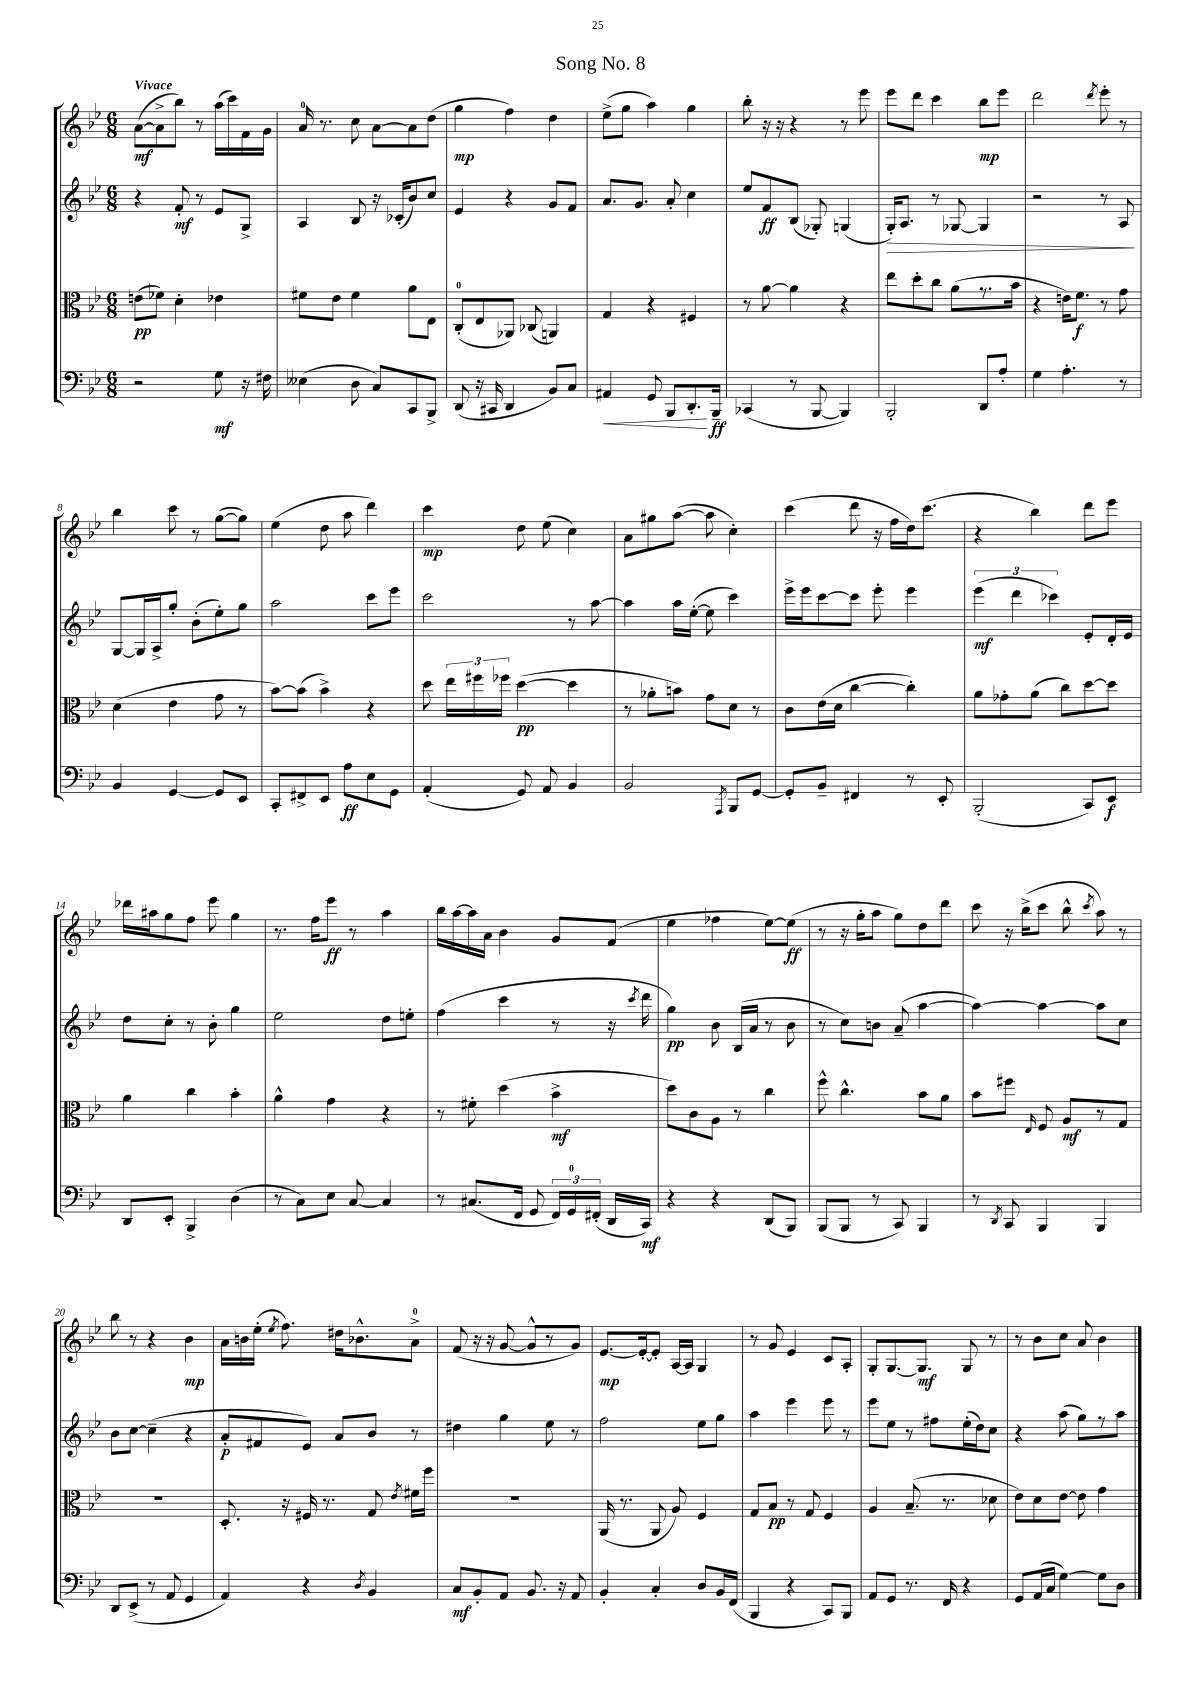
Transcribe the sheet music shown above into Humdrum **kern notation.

**kern	**kern	**kern	**kern
*staff4	*staff3	*staff2	*staff1
*clefF4	*clefC3	*clefG2	*clefG2
*k[b-e-]	*k[b-e-]	*k[b-e-]	*k[b-e-]
*M6/8	*M6/8	*M6/8	*M6/8
2r	(8e	4r	([8a
.	8f-)	.	8a^]
.	4d'	8f'	8bb-)
.	.	8r	8r
8G	4e-	8e-	(16aa
.	.	.	16ccc)
16r	.	8G^	16f
16F#	.	.	16g
=	=	=	=
(4E--	8f#	4A	16a
.	.	.	8.r
.	8e-	.	.
8D	4f#	8B-	8cc
8C)	.	16r	[8a
.	.	(16c-'	.
8CC	8a	8b-)	8a]
8BBB-^	8E-	8cc	(8dd
=	=	=	=
(8DD	(8C'	4e-	4gg
16r	8E-	.	.
16CC#	.	.	.
4DD	8AA-)	4r	4ff)
.	(8C-	.	.
8BB-)	4AA)	8g	4dd
8C	.	8f	.
=	=	=	=
4AA#	4G	8.a	(8ee-^
.	.	.	8gg
.	.	8.g	.
8GG	4r	.	4aa)
8BBB-	.	8a'	.
8.DD'	4F#	4cc	4gg
16BBB-~	.	.	.
=	=	=	=
(4CC-	8r	8ee-	8bb-'
.	[8a	8f	16r
.	.	.	16r
8r	4a]	(8B-	4r
[8BBB-	.	8G-')	.
4BBB-])	4r	(4G	8r
.	.	.	8eee-
=	=	=	=
2BBB-'	8ee-	16G')	8eee-
.	.	8.A	.
.	8dd'	.	8ddd
.	8cc	8r	4ccc
.	(8a	[8G-	.
8DD	8.r	4G-]	8bb-
8A'	.	.	8eee-
.	16b-	.	.
=	=	=	=
4G	4r	2r	2ddd
4.A'	16e)	.	.
.	8.f	.	.
.	.	.	8qddd
.	8r	8r	8eee-'
8r	8g	8A	8r
=	=	=	=
4BB-	(4d	[8G	4bb-
.	.	16G]	.
.	.	16A^	.
[4GG	4e-	8gg'	8ccc
.	.	(8b-'	8r
8GG]	8g	8ee-')	([8gg
8EE-	8r	8gg	8gg])
=	=	=	=
8CC'	[8b-)	2aa	(4ee-
8FF#^	(8b-]	.	.
8EE-	4b-^)	.	8dd
8A	.	.	8aa
8E-	4r	8ccc	4ddd)
8GG	.	8eee-	.
=	=	=	=
(4AA'	8dd	2ccc	4ccc
.	24ee-	.	.
.	24ff#	.	.
.	24ff-	.	.
8GG)	([4dd	.	8dd
8AA	.	.	(8ee-
4BB-	4dd]	8r	4cc)
.	.	[8aa	.
=	=	=	=
2BB-	8r	4aa]	8a
.	8a-'	.	8gg#
.	8b)	16aa	([8aa
.	.	([16ee-'	.
.	8g	8ee-]	8aa]
8qAAA	.	.	.
8BBB-	8d	4ccc)	4cc')
[8GG	8r	.	.
=	=	=	=
8GG']	8c	16eee-^	(4ccc
.	.	16eee-	.
8BB-~	(16e-	[8ccc	.
.	16d	.	.
4FF#	[4cc	8ccc]	8ddd
.	.	8eee-'	16r
.	.	.	16ff
8r	4cc'])	4eee-	16dd)
.	.	.	(8.ccc
8EE-'	.	.	.
=	=	=	=
(2BBB-'	8a	(6eee-	4r
.	8g-'	.	.
.	.	6ddd	.
.	(8a	.	4bb-)
.	.	6ccc-)	.
.	8cc)	.	.
8CC)	[8dd	8e-'	8ddd
8EE-	8dd]	16d'	8eee-
.	.	16e-	.
=	=	=	=
8DD	4a	8dd	16ddd-
.	.	.	16aa#
8EE-'	.	8cc'	8gg
4BBB-^	4cc	8r	8ff
.	.	8b-'	8eee-
(4D	4b-'	4gg	4gg
=	=	=	=
8r	4a^^	2ee-	8.r
8C)	.	.	.
.	.	.	16ff
8E-	4g	.	8eee-
[8C	.	.	8r
4C]	4r	8dd	4aa
.	.	8ee'	.
=	=	=	=
8r	8r	(4ff	16bb-
.	.	.	[16aa
(8.C#	8f#'	.	16aa]
.	.	.	16a
.	(4dd	4ccc	4b-
16FF	.	.	.
8GG	.	.	.
24FF)	4b-^	8r	8g
24GG	.	.	.
(24FF#'	.	.	.
16DD	.	16r	(8f
.	.	8qccc	.
16CC)	.	16ddd	.
=	=	=	=
4r	8dd)	4gg)	4ee-
.	8c	.	.
4r	8A	8b-	4ff-
.	8r	(16B-	.
.	.	16a	.
(8DD	4cc	8r	[8ee-)
8BBB-)	.	8b-	(8ee-]
=	=	=	=
(8BBB-	8ff^^	8r	8r
8BBB-	4.cc^^	8cc)	16r
.	.	.	16gg'
8r	.	8b	8aa
8CC)	.	(8a~	8gg)
4BBB-	8b-	[4aa	8dd
.	8a	.	8ddd
=	=	=	=
8r	8b-	4aa_)	8ccc
8qDD	.	.	.
8CC	8ff#	.	16r
.	.	.	(16bb-^
.	16qqE-	.	.
4BBB-	8F	4aa_	8ccc
.	8A	.	8bb-^^
.	.	.	8qccc
4BBB-	8r	8aa]	8aa)
.	8G	8cc	8r
=	=	=	=
8DD	2.r	8b-	8bb-
(8EE-^	.	[8cc	8r
8r	.	(4cc~]	4r
8AA	.	.	.
4GG	.	4r	4b-
=	=	=	=
4AA)	8.D'	8a'	16a
.	.	.	16b
.	.	8f#	(16ee-'
.	.	.	8qee-
.	16r	.	8.ff)
4r	16F#	8e-)	.
.	8.r	.	.
.	.	8a	16dd#
.	.	.	8.b-^^
8qD	.	.	.
4BB-	8G	8b-	.
.	8qe-	.	.
.	16f#	8r	8a^
.	16ff	.	.
=	=	=	=
8C	2.r	4dd#	(8f
8BB-'	.	.	16r
.	.	.	16r
8AA	.	4gg	[8g
8.BB-	.	.	8g^^]
.	.	8ee-	8r
16r	.	.	.
8AA	.	8r	8g)
=	=	=	=
4BB-'	(16AA	2ff	[8.e-
.	8.r	.	.
.	.	.	16e-'_
4C'	8AA	.	8e-']
.	8A)	.	[16A
.	.	.	16A]
8D	4F	8ee-	4G
16BB-	.	8gg	.
(16FF	.	.	.
=	=	=	=
4BBB-	8G	4aa	8r
.	8B-	.	8g
4r	8r	4eee-	4e-
.	8G	.	.
8CC)	4F	8eee-	8c
8BBB-	.	8r	8A'
=	=	=	=
8AA	4A	8eee-	8G'
8GG	.	8ee-	[8.G
8.r	(8.B-~	8r	.
.	.	.	8.G]
.	.	8ff#	.
16FF	8.r	.	.
4r	.	(16ee-'	8G
.	.	16dd)	.
.	8d-	8cc	8r
=	=	=	=
8GG	8e-)	4r	8r
(16AA	8d	.	8b-
16C	.	.	.
[4G)	[8e-	(8aa	8cc
.	8e-]	8gg)	8a
8G]	4g	8r	4b-
8D	.	8aa	.
==	==	==	==
*-	*-	*-	*-
